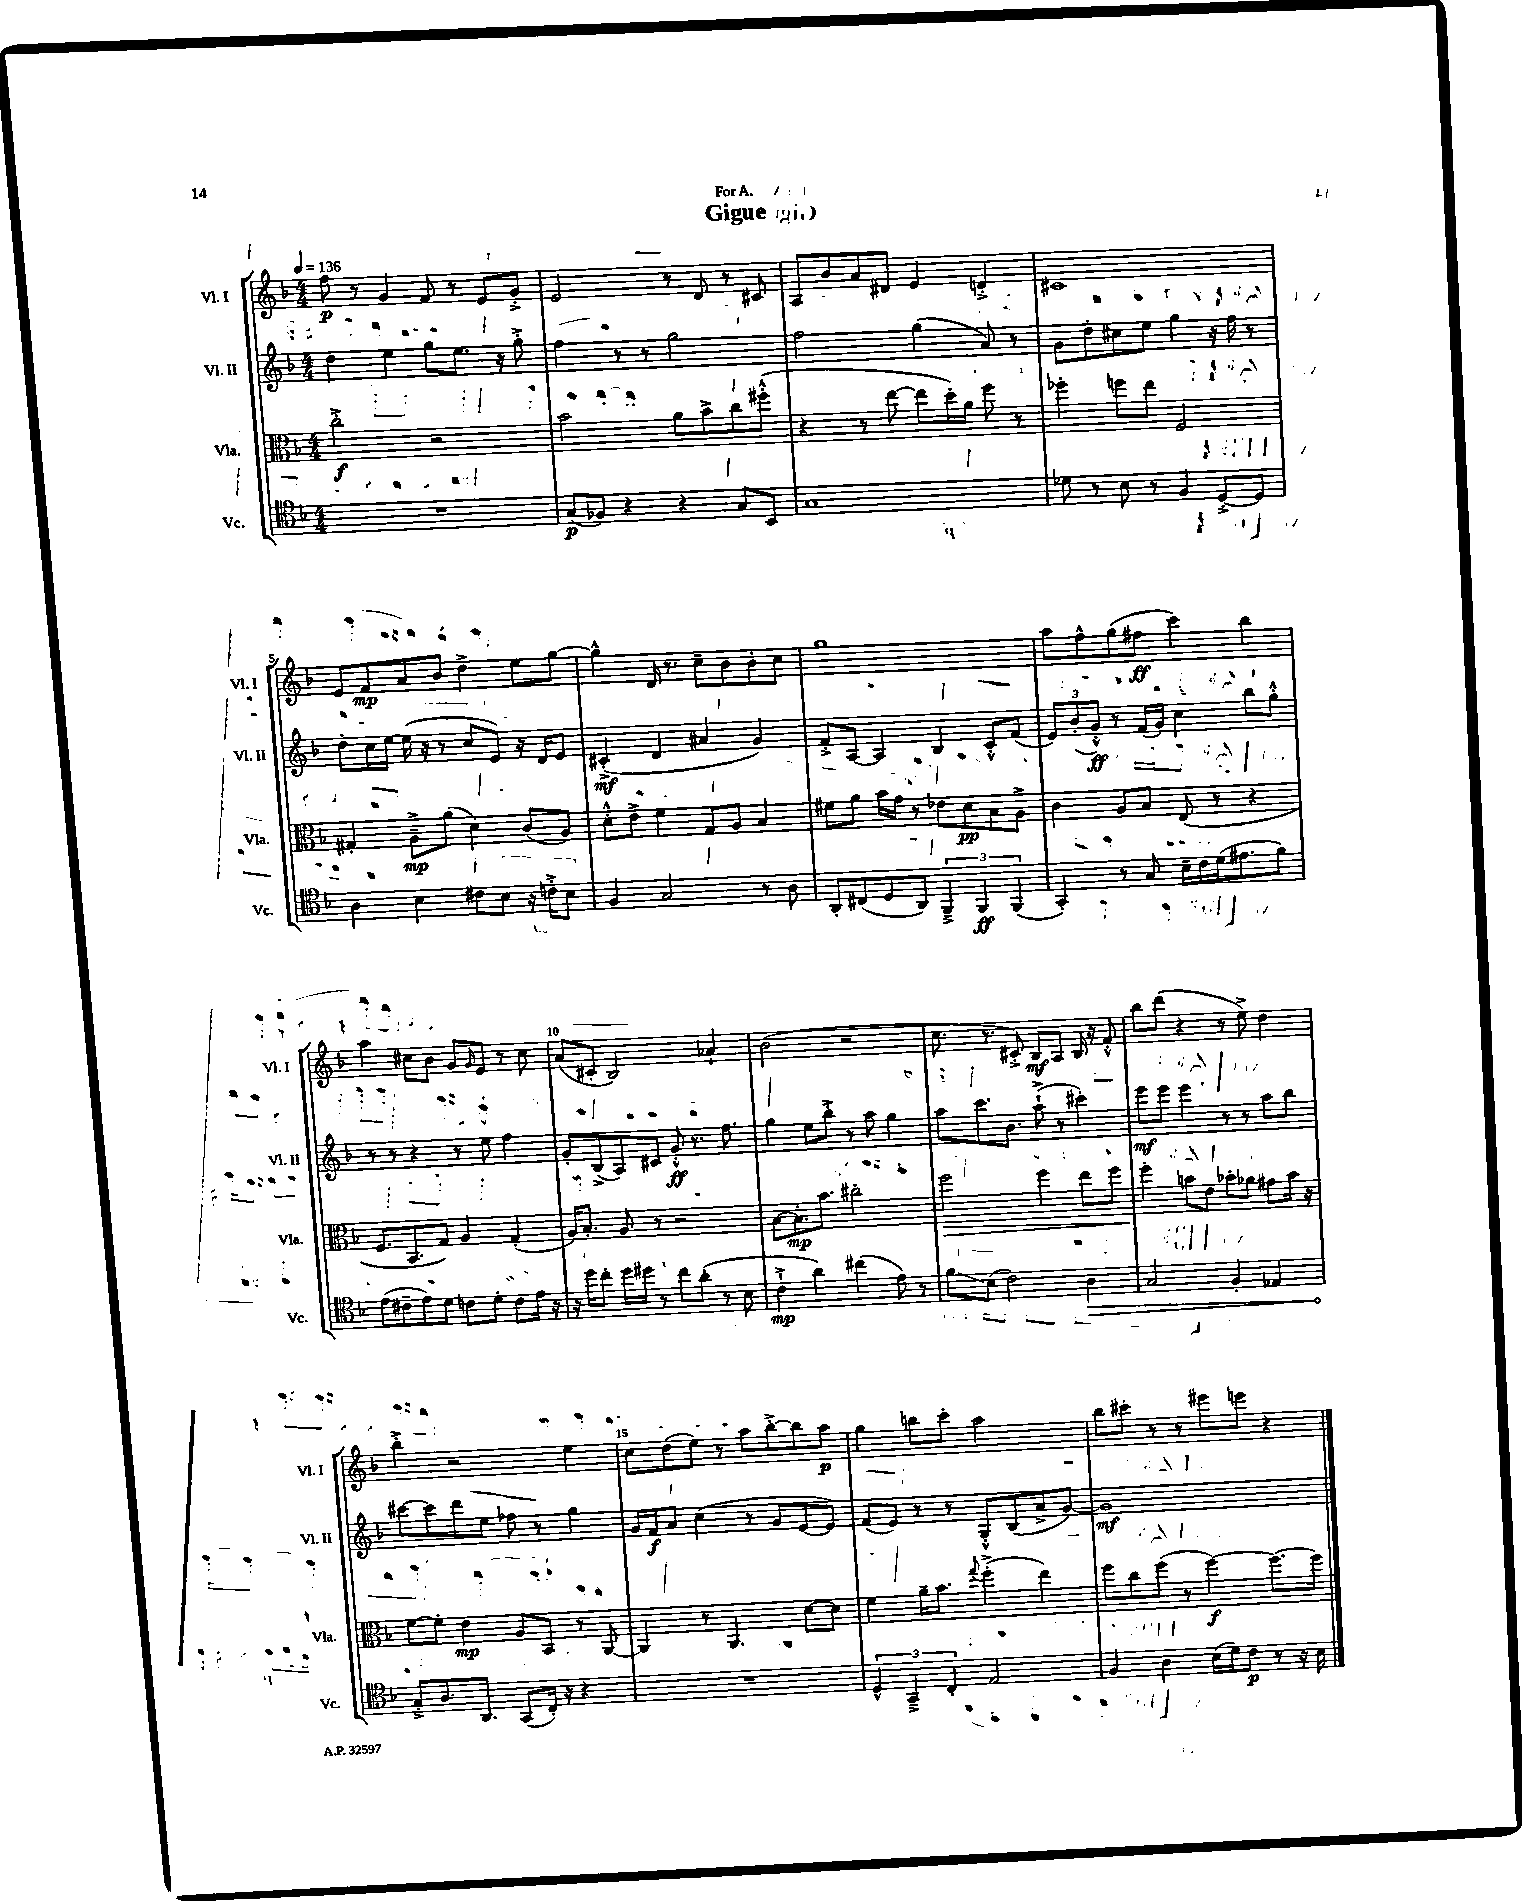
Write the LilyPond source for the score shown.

\header { title = "Gigue" dedication = "For A." }
<<
\new StaffGroup <<
\new Staff = "s0" \with { instrumentName = "Vl. I" shortInstrumentName = "Vl. I" } {
    \clef treble \key f \major \numericTimeSignature \time 4/4 \tempo 4 = 136
    f''8\p r8 g'4 f'8 r8 e'8 g'8-.-> |
    e'2 r8 d'8 r8 cis'8 |
    a8 bes'8 a'8 dis'8 e'4 d'4-.-> |
    cis'1 |
    e'8 f'8\mp a'8 bes'8 d''4-> e''8 g''8~ |
    g''4-^ d'16 r8. c''8-- bes'8 bes'8-. c''8 |
    g''1 |
    a''8 f''8-^ g''8( fis''8\ff c'''4) bes''4 |
    a''4 cis''8 bes'8 g'8 \grace { g'16 } e'8 r8 cis''8 |
    a'8( cis'8-. bes2) aes'4-! |
    bes'2( r2 |
    c''8. r8. cis'8-.->) bes8\mf a8 bes16 r16 f'8-.-^ |
    bes''8 d'''8( r4 r8 e''8->) d''4 |
    bes''4-.-> r2 e''4 |
    c''8 d''8( e''8) r8 a''8 bes''8~-.-> bes''8 a''8\p |
    g''4 b''8 c'''8-. a''2 |
    bes''8 cis'''8-. r8 r8 eis'''8 e'''8 r4 \bar "|." |
}
\new Staff = "s1" \with { instrumentName = "Vl. II" shortInstrumentName = "Vl. II" } {
    \clef treble \key f \major \numericTimeSignature \time 4/4
    d''4 e''4 g''8 e''8. r16 g''8-.-> |
    f''4 r8 r8 g''2 |
    f''2 g''4( a'8) r8 |
    g'8 d''8-. cis''8 e''8 g''4 r16 f''16 r8 |
    d''8-. c''16 e''16~ e''16( r16 r8 c''8 e'8) r16 d'16 e'8 |
    cis'4-.->\mf( d'4 ais'4 g'4) |
    f'8-.-> a8~ a4 bes4 c'8-.-^ f'8( |
    \tuplet 3/2 { e'8) bes'8-.( g'8-.-^\ff) } r8 f'16( g'16) c''4 bes''8 g''8-.-^ |
    r8 r8 r4 r8 e''8 f''4 |
    g'8-. bes8->( a8) cis'8 g'8-.-^\ff r8. f''8. |
    g''4 e''8 bes''8-.-> r8 a''8 g''4 |
    a''8 c'''8. bes'8. a''8-!->( r8 cis'''4-.) |
    e'''8\mf e'''8 e'''4 r8 r8 a''8 bes''8 |
    cis'''8~ cis'''8 d'''8 e''8 fes''8 r8 g''4 |
    g'16 f'16\f a'8 c''4( r8 g'8 e'8~ e'8) |
    f'8( e'8) r8 r8 g8-.-^ bes8( a'8-> g'8~) |
    g'1\mf \bar "|." |
}
\new Staff = "s2" \with { instrumentName = "Vla." shortInstrumentName = "Vla." } {
    \clef alto \key f \major \numericTimeSignature \time 4/4
    c''2-.->\f r2 |
    bes'2 a'8 bes'8-> c''8 fis''8-.-^( |
    r4 r8 e''8~ e''8 d''16-.) a'16 f''8 r8 |
    fes''4-. f''8 e''8 f2 |
    gis4-. a8--->\mp a'8( d'4) c'8( a8) |
    d'8-.-^ e'8-> f'4 g8 a8 bes4 |
    fis'8 a'8 bes'16 g'16 r8 ees'8 d'8\pp bes8 a8-> |
    c'4 a8 bes8 e8( r8 r4 |
    f8. bes,8. g8) a4 g4-.( |
    a16) bes8.-. a8 r8 r2 |
    bes8~ bes8.-.\mp bes'8. cis''2-. |
    f''2\> f''4 e''8 f''8 |
    f''4-.\! b'8 e'8 bes'8-. aes'8 gis'8 bes'16 r16 |
    f'8~ f'8-. e'4\mp a8 bes,8 r8 a,8~ |
    a,4 r8 a,4. d'8~ d'8 |
    f'4 a'16-- bes'8. \appoggiatura { g''8 } f''4-.->( e''4) |
    f''8 c''8 f''8( r8 f''4~\f) f''8.~ f''16 \bar "|." |
}
\new Staff = "s3" \with { instrumentName = "Vc." shortInstrumentName = "Vc." } {
    \clef tenor \key f \major \numericTimeSignature \time 4/4
    R1 |
    g8\p( fes8) r4 r4 g8 bes,8 |
    g1 |
    des'8 r8 bes8 r8 f4 d8~-.-> d8 |
    a4 bes4 cis'8 bes8 r16 c'16-.-> bes8 |
    f4 g2 r8 a8 |
    a,8-. cis8( d8 a,8) \tuplet 3/2 { f,4---> f,4\ff f,4( } |
    g,4-.) r8 g8 bes16-- c'16 d'16( eis'8. f'8) |
    e'8( cis'8-- e'8) d'8 c'8 d'8-. c'8 e'16 r16 |
    r16 d''16 c''8-. d''16 dis''16 r8 c''8 a'8-.( r8 bes8 |
    c'4-!->\mp a'4) cis''4( e'8) r8 |
    f'8\glissando bes8( c'2) \once \override Hairpin.circled-tip = ##t a4\> |
    g2 f4-. ees4 |
    g8-.->\! a8. a,8. g,8( c16-.) r16 r4 |
    R1 |
    \tuplet 3/2 { d4-^ g,4---> c4-. } e2 |
    f4 a4 bes16( d'16) c'8\p r8 r16 bes16 \bar "|." |
}
>>
>>
\layout { \context { \Score \override BarNumber.break-visibility = ##(#f #t #t) barNumberVisibility = #(every-nth-bar-number-visible 5) } }
